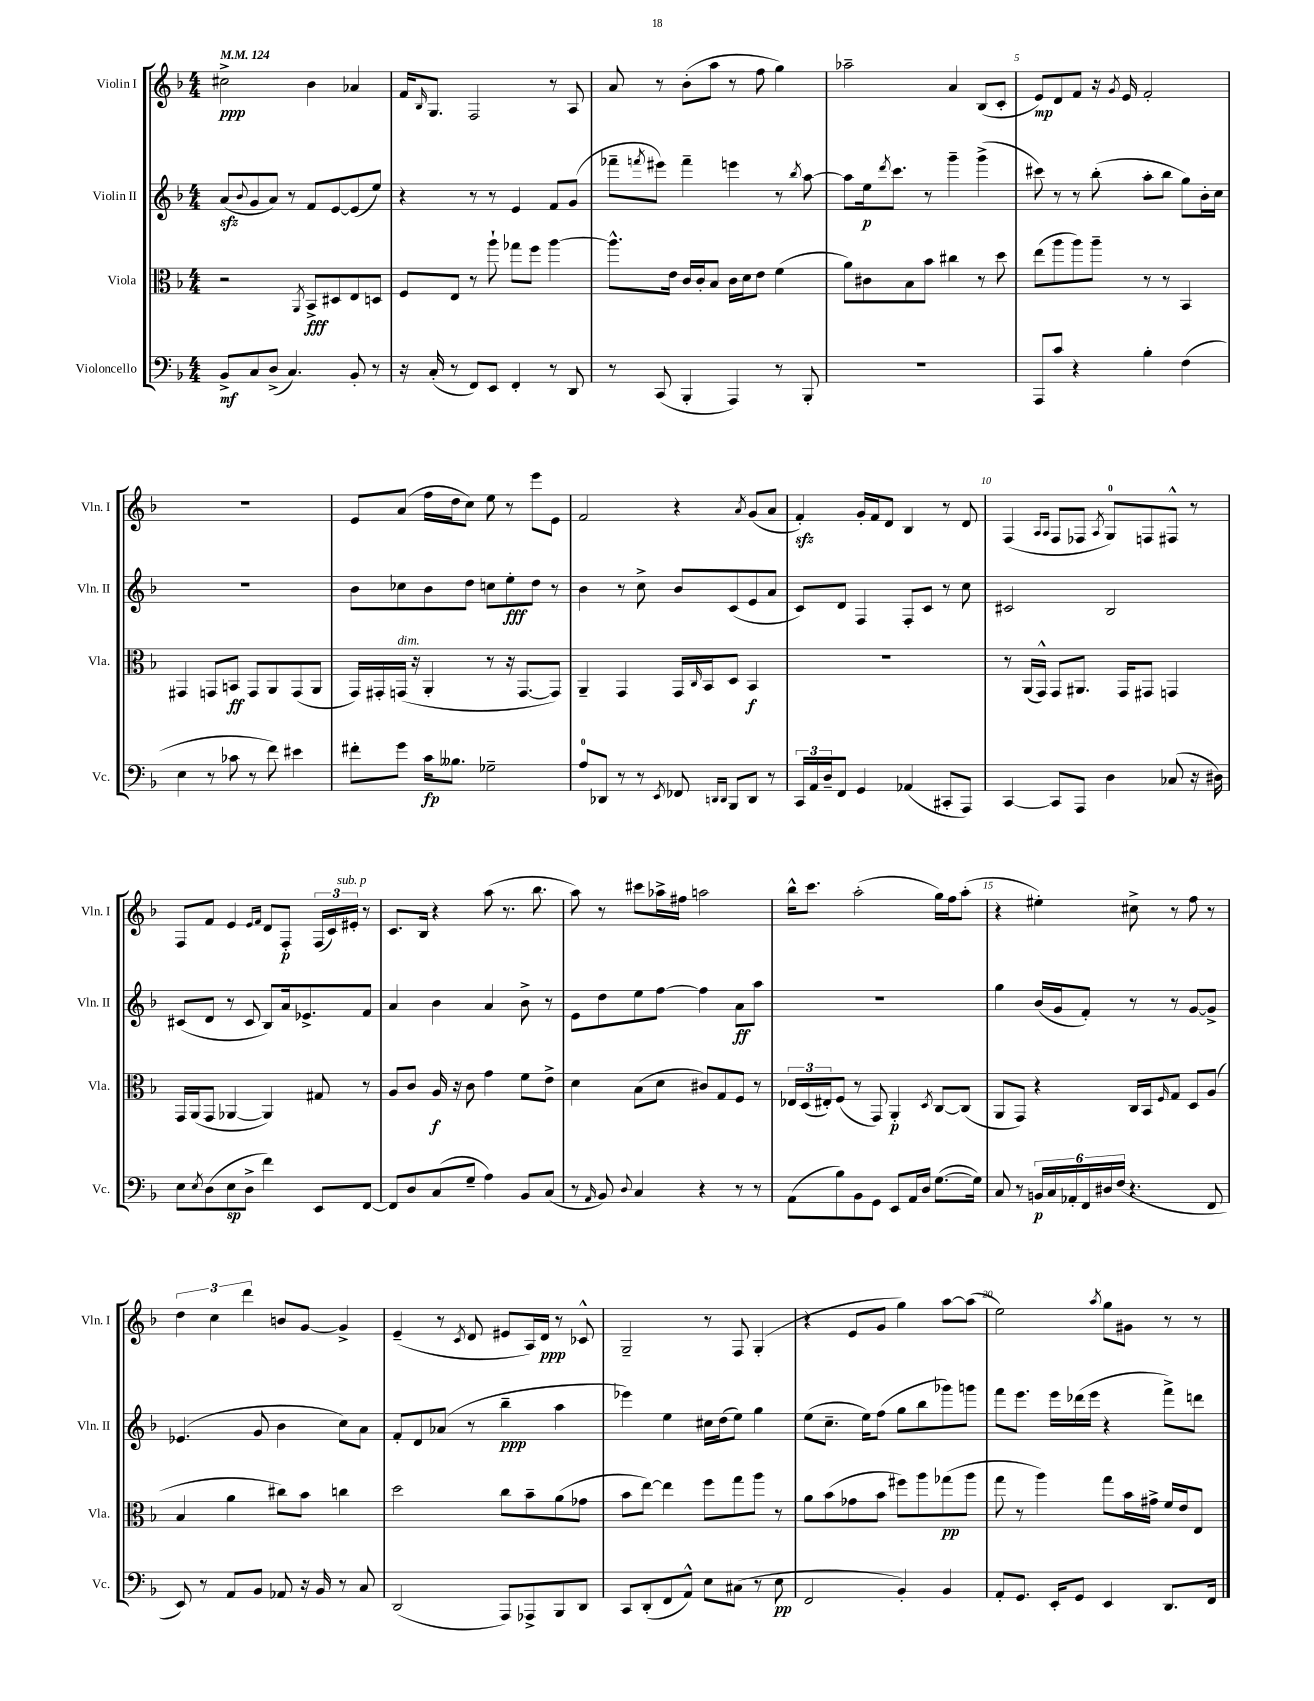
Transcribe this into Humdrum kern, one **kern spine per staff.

**kern	**dynam	**kern	**dynam	**kern	**dynam	**kern	**dynam
*part4	*part4	*part3	*part3	*part2	*part2	*part1	*part1
*staff4	*staff4	*staff3	*staff3	*staff2	*staff2	*staff1	*staff1
*I"Violoncello	*	*I"Viola	*	*I"Violin II	*	*I"Violin I	*
*I'Vc.	*	*I'Vla.	*	*I'Vln. II	*	*I'Vln. I	*
*clefF4	*	*clefC3	*	*clefG2	*	*clefG2	*
*k[b-]	*	*k[b-]	*	*k[b-]	*	*k[b-]	*
*M4/4	*	*M4/4	*	*M4/4	*	*M4/4	*
*MM124	*	*MM124	*	*MM124	*	*MM124	*
=1	=1	=1	=1	=1	=1	=1	=1
8BB-^/L	mf	2r	.	(8azz/L	.	2cc#X^\	ppp
.	.	.	.	8qqb-/	.	.	.
8C/	.	.	.	8g/	.	.	.
(8D^/J	.	.	.	8a/J)	.	.	.
4.C/)	.	.	.	8r	.	.	.
.	.	8qAA/	.	.	.	.	.
.	.	8BB-^/L	fff	8f/L	.	4b-\	.
.	.	8D#X/	.	[8e/	.	.	.
8BB-'/	.	8E/	.	(8e/]	.	4a-X/	.
8r	.	8Dn/J	.	8ee/J)	.	.	.
=2	=2	=2	=2	=2	=2	=2	=2
16r	.	8F/L	.	4r	.	16f/KL	.
.	.	.	.	.	.	16qqB-/	.
(16C'/	.	.	.	.	.	8.G/J	.
8r	.	8E/J	.	.	.	.	.
8FF/L)	.	8r	.	8r	.	2F/	.
8EE/J	.	8aa`\	.	8r	.	.	.
4FF'/	.	8gg-X\L	.	4e/	.	.	.
.	.	8ff\J	.	.	.	.	.
8r	.	[4aa\	.	8f/L	.	8r	.
8DD/	.	.	.	(8g/J	.	8A/	.
=3	=3	=3	=3	=3	=3	=3	=3
8r	.	8.aa^^\L]	.	8fff-X~\L	.	8a/	.
.	.	.	.	8qfffn/	.	.	.
(8CC/	.	.	.	8eee#X\J)	.	8r	.
.	.	16e\Jk	.	.	.	.	.
4BBB-'/	.	16c/LL	.	4fff~\	.	(8b-'\L	.
.	.	16c'/J	.	.	.	.	.
.	.	8B-/J	.	.	.	8aa\J	.
4AAA/)	.	16c\LL	.	4eeen\	.	8r	.
.	.	16d\J	.	.	.	.	.
.	.	8e\J	.	.	.	8ff\	.
8r	.	(4f\	.	8r	.	4gg\)	.
.	.	.	.	8qbb-/	.	.	.
8BBB-'/	.	.	.	[8aa\	.	.	.
=4	=4	=4	=4	=4	=4	=4	=4
1r	.	8a\L)	.	8aa\L]	.	2aa-X~\	.
.	.	8c#X\	.	16ee\k	p	.	.
.	.	.	.	8qddd/	.	.	.
.	.	.	.	8.ccc\J	.	.	.
.	.	8B-\	.	.	.	.	.
.	.	8b-\J	.	8r	.	.	.
.	.	4cc#X\	.	4ggg~\	.	4a/	.
.	.	8r	.	(4ggg^\	.	(8B-/L	.
.	.	8dd\	.	.	.	8c'/J	.
=5	=5	=5	=5	=5	=5	=5	=5
8AAA/L	.	(8ee\L	.	8ccc#X\)	.	8e/L)	mp
8c/J	.	8aa\	.	8r	.	8d/	.
4r	.	8aa\)	.	8r	.	8f/J	.
.	.	8aa~\J	.	(8bb-'\	.	16r	.
.	.	.	.	.	.	8qg/	.
.	.	.	.	.	.	16e/	.
4B-'\	.	8r	.	8aa'\L	.	2f'/	.
.	.	8r	.	8bb-\J	.	.	.
(4F\	.	4BB-/	.	8gg\L)	.	.	.
.	.	.	.	16b-'\L	.	.	.
.	.	.	.	16cc\JJ	.	.	.
!!LO:LB:g=z
=6	=6	=6	=6	=6	=6	=6	=6
4E\	.	4GG#X/	.	1r	.	1r	.
8r	.	8GGn/L	.	.	.	.	.
8c-X\	.	8BBn/J	ff	.	.	.	.
8r	.	8GG/L	.	.	.	.	.
8f\)	.	8AA/	.	.	.	.	.
4e#X\	.	(8GG/	.	.	.	.	.
.	.	8AA/J	.	.	.	.	.
=7	=7	=7	=7	=7	=7	=7	=7
8f#X'\L	.	16GG/LL)	.	8b-\L	.	8e/L	.
.	.	16GG#X'/	.	.	.	.	.
!	!	!LO:TX:a:i:t=dim.	!	!	!	!	!
8g\J	.	(16GGn/JJ	.	8cc-X\	.	(8a/J	.
.	.	16r	.	.	.	.	.
16c\KL	fp	4AA'/	.	8b-\	.	16ff\LL	.
8.B--X\J	.	.	.	.	.	16dd\J	.
.	.	.	.	8dd\J	.	8cc\J)	.
2G-X~\	.	8r	.	8ccn\L	.	8ee\	.
.	.	16r	.	8ee'\	fff	8r	.
.	.	[8.GG/L	.	.	.	.	.
.	.	.	.	8dd\J	.	8eee\L	.
.	.	8GG/J])	.	8r	.	8e\J	.
=8	=8	=8	=8	=8	=8	=8	=8
8A/L	.	4AA~/	.	4b-\	.	2f/	.
8DD-X/J	.	.	.	.	.	.	.
8r	.	4GG/	.	8r	.	.	.
8r	.	.	.	8cc^\	.	.	.
8qEE/	.	.	.	.	.	.	.
8FF-X/	.	16GG/LL	.	8b-/L	.	4r	.
.	.	16qqC/	.	.	.	.	.
.	.	16BB-/J	.	.	.	.	.
16qqDDn/LL	.	.	.	.	.	.	.
16qqDD/JJ	.	.	.	.	.	.	.
8BBB-/L	.	8D/J	.	(8c/	.	.	.
.	.	.	.	.	.	8qa/	.
8DD/J	.	4BB-/	f	8e/	.	(8g/L	.
8r	.	.	.	8a/J	.	8a/J	.
=9	=9	=9	=9	=9	=9	=9	=9
24CC/LL	.	1r	.	8c/L)	.	4fzz'/)	.
24AA/	.	.	.	.	.	.	.
24D~/J	.	.	.	.	.	.	.
8FF/J	.	.	.	8d/J	.	.	.
4GG/	.	.	.	4F/	.	16g'/LL	.
.	.	.	.	.	.	16f/J	.
.	.	.	.	.	.	8d/J	.
(4AA-X/	.	.	.	8F'/L	.	4B-/	.
.	.	.	.	8c/J	.	.	.
8CC#X'/L	.	.	.	8r	.	8r	.
8AAA/J)	.	.	.	8cc\	.	8d/	.
=10	=10	=10	=10	=10	=10	=10	=10
[4CC/	.	8r	.	2c#X/	.	(4F/	.
.	.	(16AA/LL	.	.	.	.	.
.	.	16GG^^/JJ)	.	.	.	.	.
.	.	.	.	.	.	16qqA/LL	.
.	.	.	.	.	.	16qqA/JJ	.
8CC/L]	.	8GG/L	.	.	.	8F/L	.
8AAA/J	.	8.AA#X/J	.	.	.	8F-X/J	.
.	.	.	.	.	.	8qA/	.
4D\	.	.	.	2B-/	.	8G/L)	.
.	.	16GG/KL	.	.	.	.	.
.	.	8GG#X/J	.	.	.	8Fn/	.
(8C-X/	.	4GGn/	.	.	.	8F#X^^/J	.
16r	.	.	.	.	.	8r	.
16D#X\)	.	.	.	.	.	.	.
!!LO:LB:g=z
=11	=11	=11	=11	=11	=11	=11	=11
8E\L	.	16GG/LL	.	(8c#X/L	.	8F/L	.
.	.	(16AA/J	.	.	.	.	.
8qE/	.	.	.	.	.	.	.
(8D\	.	8GG/J	.	8d/J	.	8f/J	.
8E\	sp	[4AA-X/	.	8r	.	4e/	.
8D^\J	.	.	.	8c#/	.	.	.
.	.	.	.	.	.	16qqe/LL	.
.	.	.	.	.	.	16qqf/JJ	.
4f\)	.	4AA-/])	.	8B-/L)	.	8d/L	.
.	.	.	.	16a/k	.	8F'/J	p
.	.	.	.	8.e-X^/	.	.	.
8EE/L	.	8G#X/	.	.	.	(24F/LL	.
.	.	.	.	.	.	24c/)	.
!	!	!	!	!	!	!LO:TX:a:i:t=sub. p	!
.	.	.	.	.	.	24e#X'/JJ	.
[8FF/J	.	8r	.	8f/J	.	8r	.
=12	=12	=12	=12	=12	=12	=12	=12
8FF/L]	.	8A/L	.	4a/	.	8.c/L	.
8D/	.	8c/J	.	.	.	.	.
.	.	.	.	.	.	16B-/Jk	.
(8C/	.	16A/	f	4b-\	.	4r	.
.	.	16r	.	.	.	.	.
8G~/J	.	8c\	.	.	.	.	.
4A\)	.	4g\	.	4a/	.	(8aa\	.
.	.	.	.	.	.	8.r	.
8BB-/L	.	8f\L	.	8b-^\	.	.	.
.	.	.	.	.	.	8.bb-\	.
(8C/J	.	8e^\J	.	8r	.	.	.
=13	=13	=13	=13	=13	=13	=13	=13
8r	.	4d\	.	8e\L	.	8aa\)	.
16qqAA/	.	.	.	.	.	.	.
8BB-/)	.	.	.	8dd\	.	8r	.
8qqD/	.	.	.	.	.	.	.
4C/	.	(8B-\L	.	8ee\	.	8ccc#X\L	.
.	.	8d\J	.	[8ff\J	.	16aa-X^\L	.
.	.	.	.	.	.	16ff#X\JJ	.
4r	.	8c#X/L)	.	4ff\]	.	2aan\	.
.	.	8G/	.	.	.	.	.
8r	.	8F/J	.	8a\L	ff	.	.
8r	.	8r	.	8aa\J	.	.	.
=14	=14	=14	=14	=14	=14	=14	=14
(8AA\L	.	24E-X/LL	.	1r	.	16bb-^^\KL	.
.	.	(24D/	.	.	.	.	.
.	.	.	.	.	.	8.ccc\J	.
.	.	24E#X'/J)	.	.	.	.	.
8B-\)	.	(8F/J	.	.	.	.	.
8BB-\	.	8r	.	.	.	(2aa'\	.
8GG\J	.	8GG/)	.	.	.	.	.
8EE/L	.	4AA'/	p	.	.	.	.
16AA/L	.	.	.	.	.	.	.
16D/JJ	.	.	.	.	.	.	.
.	.	8qD/	.	.	.	.	.
([8.G\L	.	[8C/L	.	.	.	16gg\LL)	.
.	.	.	.	.	.	16ff\J	.
.	.	(8C/J]	.	.	.	(8aa'\J	.
16G\Jk])	.	.	.	.	.	.	.
=15	=15	=15	=15	=15	=15	=15	=15
8C/	.	8AA/L	.	4gg\	.	4r	.
8r	.	8GG/J)	.	.	.	.	.
24BBn/LL	p	4r	.	(16b-/LL	.	4ee#X'\)	.
24C/	.	.	.	.	.	.	.
.	.	.	.	16g/J	.	.	.
24AA-X'/	.	.	.	.	.	.	.
24FF/	.	.	.	8f'/J)	.	.	.
24D#X/	.	.	.	.	.	.	.
(24F/JJ	.	.	.	.	.	.	.
4.r	.	16C/LL	.	8r	.	8cc#X^\	.
.	.	16BB-/J	.	.	.	.	.
.	.	16qqF/	.	.	.	.	.
.	.	8G/J	.	8r	.	8r	.
.	.	8D/L	.	[8g/L	.	8ff\	.
8FF/	.	(8A/J	.	8g^/J]	.	8r	.
!!LO:LB:g=z
=16	=16	=16	=16	=16	=16	=16	=16
8EE/)	.	4B-/	.	(4.e-X/	.	6dd\	.
8r	.	.	.	.	.	.	.
.	.	.	.	.	.	6cc\	.
8AA/L	.	4a\	.	.	.	.	.
.	.	.	.	.	.	6ddd\	.
8BB-/J	.	.	.	8g/	.	.	.
8AA-X/	.	8cc#X\L)	.	4b-\	.	8bn/L	.
16r	.	8b-\J	.	.	.	[8g/J	.
16BB-/	.	.	.	.	.	.	.
8r	.	4ccn\	.	8cc\L)	.	4g^/]	.
8C/	.	.	.	8a\J	.	.	.
=17	=17	=17	=17	=17	=17	=17	=17
(2DD/	.	2dd\	.	8f'/L	.	(4e~/	.
.	.	.	.	8d/	.	.	.
.	.	.	.	(8a-X/J	.	8r	.
.	.	.	.	.	.	8qc/	.
.	.	.	.	8r	.	8d/	.
8AAA/L)	.	8cc\L	.	4bb-~\	ppp	8e#X/L	.
8AAA-X^/	.	8b-~\	.	.	.	16A/L)	.
.	.	.	.	.	.	16d/JJ	ppp
8BBB-/	.	(8a\	.	4aa\	.	8r	.
8DD/J	.	8g-X\J	.	.	.	8c-X^^/	.
=18	=18	=18	=18	=18	=18	=18	=18
8CC/L	.	8b-\L	.	4eee-X\)	.	2G~/	.
(8DD'/	.	[8ee\J)	.	.	.	.	.
8FF/	.	4ee\]	.	4ee\	.	.	.
8AA^^/J)	.	.	.	.	.	.	.
8E\L	.	8ff\L	.	16cc#X\LL	.	8r	.
.	.	.	.	(16dd\J	.	.	.
(8C#X\J	.	8gg\	.	8ee\J)	.	8F/	.
8r	.	8aa\J	.	4gg\	.	(4G'/	.
8E\	pp	8r	.	.	.	.	.
=19	=19	=19	=19	=19	=19	=19	=19
2FF/	.	8a\L	.	(8ee\L	.	4r	.
.	.	(8b-\	.	8.cc~\J	.	.	.
.	.	8g-X\	.	.	.	8e/L	.
.	.	.	.	16ee\KL)	.	.	.
.	.	8b-\J	.	(8ff\J	.	8g/J	.
4BB-'/)	.	8ff#X\L)	.	8gg\L	.	4gg\)	.
.	.	8aa\	.	8bb-\	.	.	.
4BB-/	.	(8gg-X\	pp	8ggg-X\)	.	[8aa\L	.
.	.	8aa\J	.	8gggn\J	.	(8aa\J]	.
=20	=20	=20	=20	=20	=20	=20	=20
8AA'/L	.	8gg\	.	8fff\L	.	2ee\)	.
8.GG/J	.	8r	.	8.eee\J	.	.	.
.	.	4aa\)	.	.	.	.	.
16EE'/KL	.	.	.	16eee\LL	.	.	.
8GG/J	.	.	.	(16ddd-X\	.	.	.
.	.	.	.	16eee\JJ	.	.	.
.	.	.	.	.	.	8qaa/	.
4EE/	.	8gg\L	.	4r	.	8gg\L	.
.	.	16b-\L	.	.	.	8g#X\J	.
.	.	16g#X^\JJ	.	.	.	.	.
8.DD/L	.	16f/LL	.	8fff^\L)	.	8r	.
.	.	16e/J	.	.	.	.	.
.	.	8E/J	.	8dddn\J	.	8r	.
16FF/Jk	.	.	.	.	.	.	.
==	==	==	==	==	==	==	==
*-	*-	*-	*-	*-	*-	*-	*-
